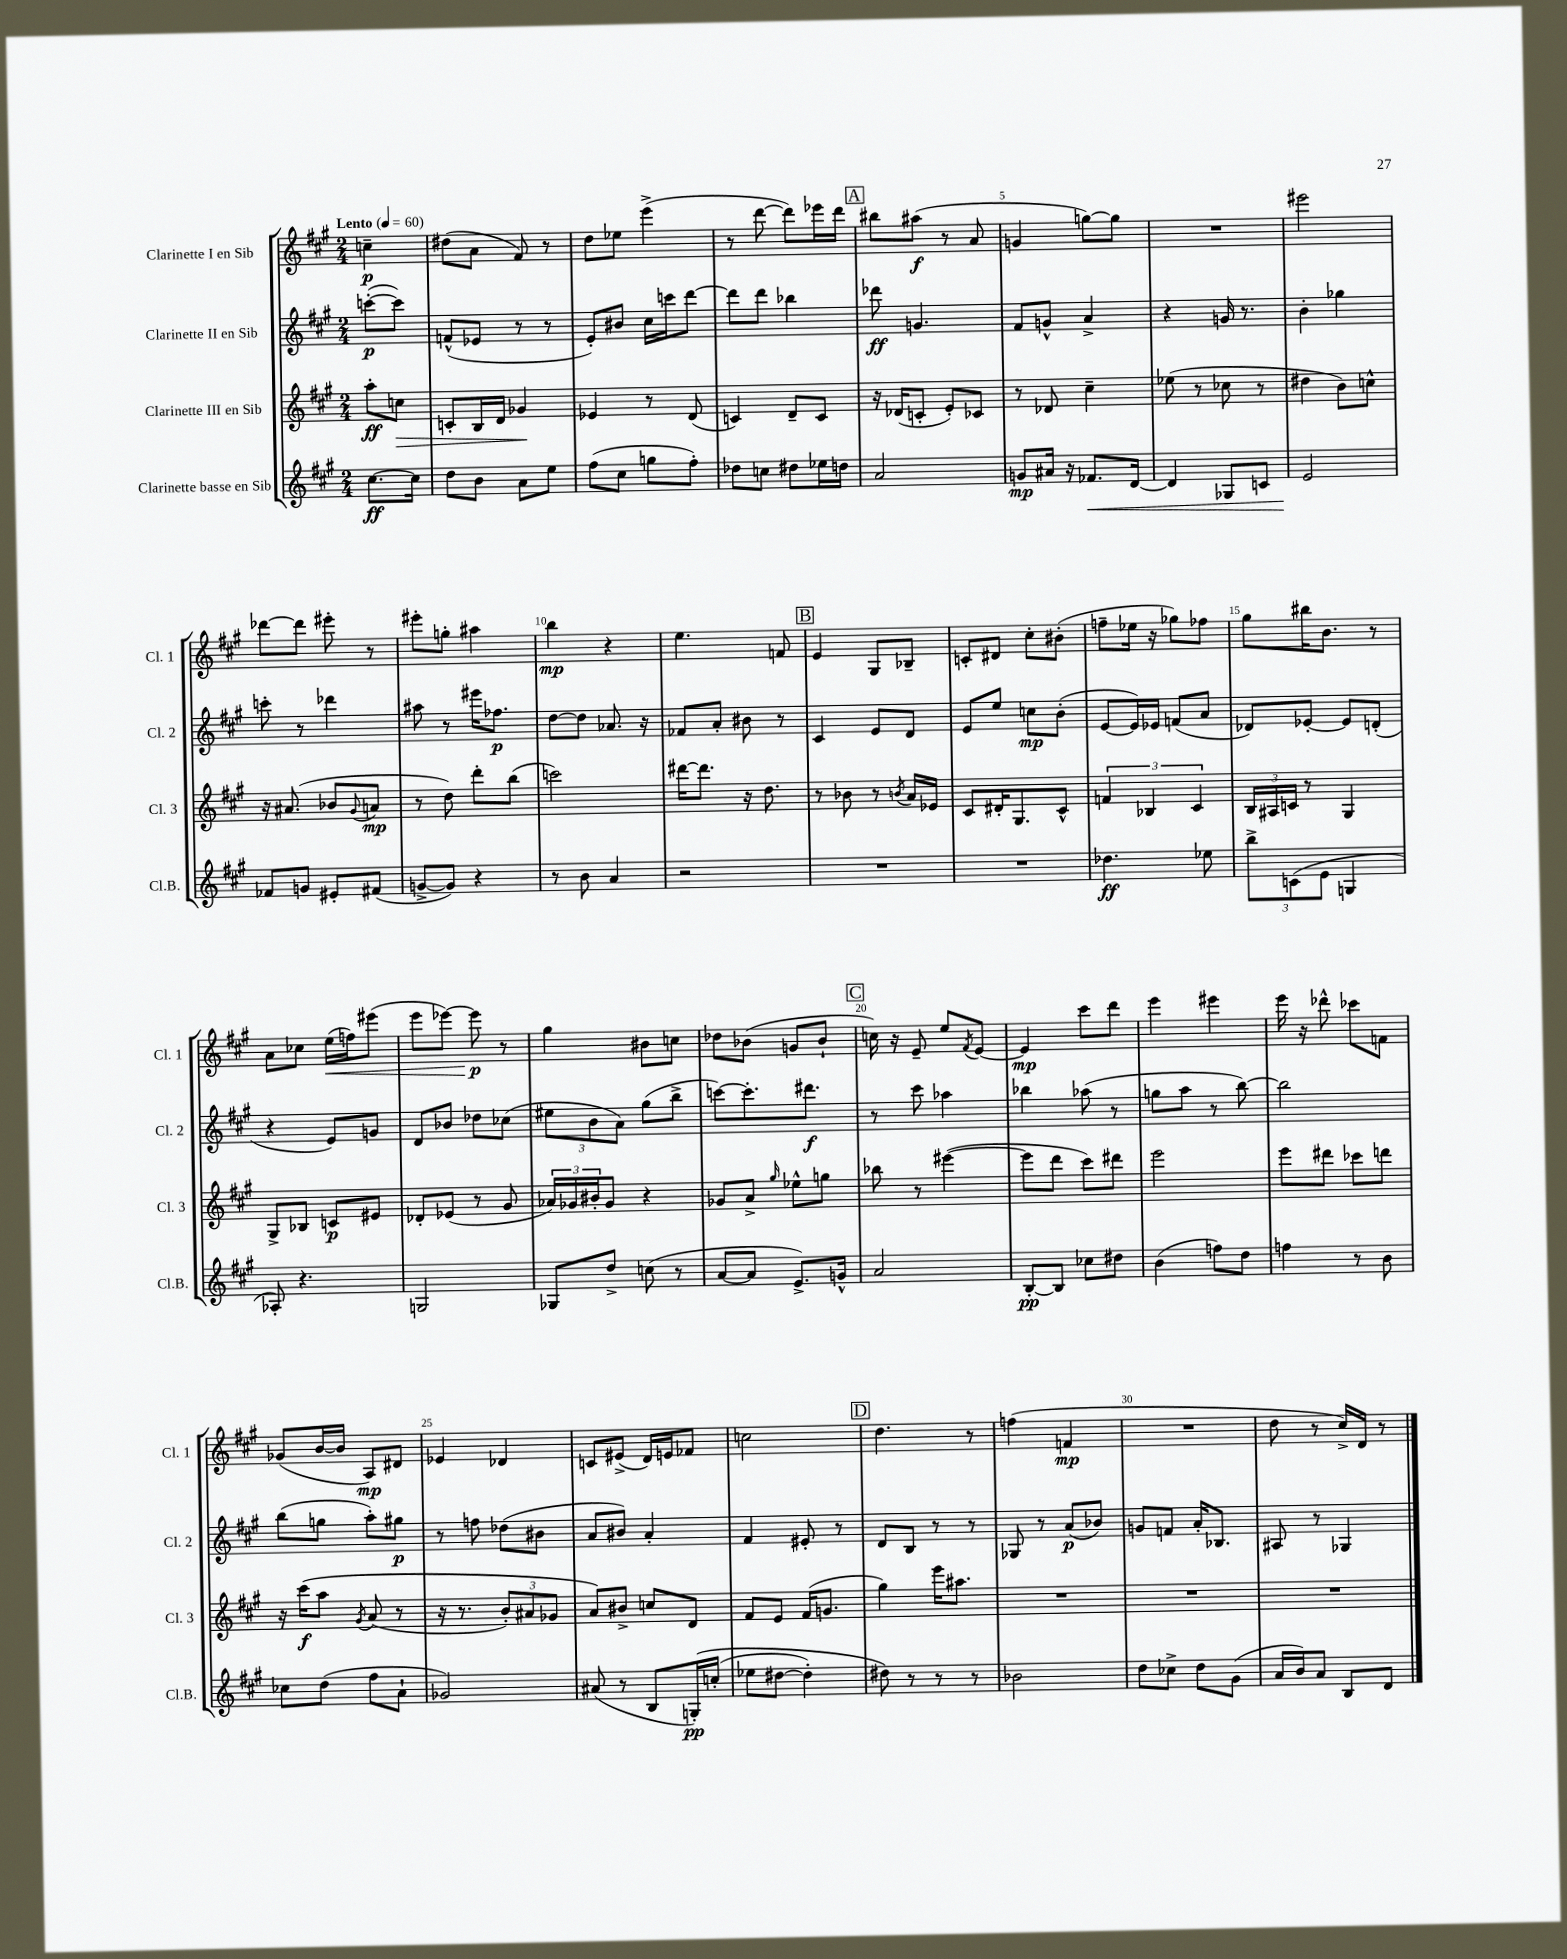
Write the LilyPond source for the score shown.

<<
\new StaffGroup <<
\new Staff = "s0" \with { instrumentName = "Clarinette I en Sib" shortInstrumentName = "Cl. 1" } {
    \clef treble \key a \major \numericTimeSignature \time 2/4 \partial 4 \tempo "Lento" 4 = 60
    c''4--\p |
    dis''8( a'8 fis'8) r8 |
    d''8 ees''8 e'''4->( |
    r8 d'''8~ d'''8) ees'''16 d'''16 |
    \mark \markup { \box "A" } bis''8 ais''8\f( r8 a'8 |
    g'4 g''8~) g''8 |
    R2 |
    eis'''2 |
    des'''8~ des'''8 eis'''8-. r8 |
    eis'''8-. g''8-. ais''4 |
    b''4\mp r4 |
    e''4. f'8 |
    \mark \markup { \box "B" } e'4 gis8 bes8-- |
    c'8-. dis'8 cis''8-. bis'8-.( |
    f''8-- ees''16 r16 ges''8) fes''8 |
    gis''8 bis''16 b'8. r8 |
    a'8 ces''8 e''16\<( f''16) eis'''8( |
    e'''8 ees'''8~) ees'''8\p\! r8 |
    gis''4 bis'8 c''8 |
    des''8 bes'8( g'8 bes'8-! |
    \mark \markup { \box "C" } c''16) r16 e'8-- e''8 \acciaccatura { fis'8 } e'8~ |
    e'4\mp cis'''8 d'''8 |
    e'''4 eis'''4 |
    e'''16 r16 des'''8-^ ces'''8 f'8 |
    ges'8( b'16~ b'16 a8\mp) dis'8 |
    ees'4 des'4 |
    c'8 eis'8->( d'16) e'16 fes'8 |
    c''2 |
    \mark \markup { \box "D" } d''4. r8 |
    f''4( f'4\mp |
    R2 |
    d''8 r8 cis''16->) d'16 r8 \bar "|." |
}
\new Staff = "s1" \with { instrumentName = "Clarinette II en Sib" shortInstrumentName = "Cl. 2" } {
    \clef treble \key a \major \numericTimeSignature \time 2/4 \partial 4
    c'''8~-.\p( c'''8) |
    f'8-^( ees'8 r8 r8 |
    e'8-.) bis'8 cis''16 c'''16 d'''8~ |
    d'''8 d'''8 bes''4 |
    \mark \markup { \box "A" } des'''8\ff g'4. |
    fis'8 g'8-^ a'4-> |
    r4 g'16 r8. |
    b'4-. ges''4 |
    c'''8-. r8 des'''4 |
    ais''8 r8 eis'''16 fes''8.\p |
    d''8~ d''8 aes'8. r16 |
    fes'8 a'8-. bis'8 r8 |
    \mark \markup { \box "B" } cis'4 e'8 d'8 |
    e'8 e''8 c''8\mp b'8-.( |
    e'8~ e'16) ees'16 f'8( a'8 |
    des'8) ees'8~-. ees'8 d'8-.( |
    r4 e'8) g'8 |
    d'8 bes'8 des''8 ces''8( |
    \tuplet 3/2 { eis''8 b'8 a'8) } gis''8( b''8-> |
    c'''8~) c'''8.-. dis'''8.\f |
    \mark \markup { \box "C" } r8 cis'''8 aes''4 |
    bes''4 aes''8( r8 |
    g''8 a''8 r8 b''8~) |
    b''2 |
    b''8( g''8 a''8-.) gis''8\p |
    r8 f''8 des''8( bis'8 |
    a'8 bis'8) a'4-. |
    fis'4 eis'8-. r8 |
    \mark \markup { \box "D" } d'8 b8 r8 r8 |
    ges8 r8 a'8\p( bes'8) |
    g'8 f'8 a'16-. bes8. |
    ais8 r8 ges4 \bar "|." |
}
\new Staff = "s2" \with { instrumentName = "Clarinette III en Sib" shortInstrumentName = "Cl. 3" } {
    \clef treble \key a \major \numericTimeSignature \time 2/4 \partial 4
    a''8-.\ff c''8\> |
    c'8-. b16 d'16 ges'4\! |
    ees'4 r8 d'8( |
    c'4) d'8-- c'8 |
    \mark \markup { \box "A" } r16 des'16( c'8-. e'8-.) ces'8 |
    r8 des'8 cis''4-- |
    ees''8( r8 ces''8 r8 |
    dis''4 b'8) c''8-^ |
    r16 ais'8.( bes'8 \appoggiatura { gis'8 } a'8\mp |
    r8 d''8) d'''8-. b''8( |
    c'''2) |
    dis'''16~ dis'''8. r16 d''8. |
    \mark \markup { \box "B" } r8 bes'8 r8 \acciaccatura { b'8 } a'16 ees'16 |
    cis'8 dis'16-. gis8. cis'8-^ |
    \tuplet 3/2 { f'4 bes4 cis'4 } |
    \tuplet 3/2 { b16 ais16 c'16 } r8 gis4 |
    gis8-> bes8 c'8\p eis'8 |
    des'8-. ees'8( r8 gis'8 |
    \tuplet 3/2 { aes'16) ges'16 bis'16-. } ges'8 r4 |
    ges'8 a'8-> \grace { gis''16 } ees''8-^ g''8 |
    \mark \markup { \box "C" } bes''8 r8 eis'''4~( |
    eis'''8 d'''8 cis'''8) dis'''8 |
    e'''2 |
    e'''8 dis'''8 ces'''8 d'''8 |
    r16 cis'''16\f\( a''8 \acciaccatura { gis'8 } a'8( r8 |
    r16 r8. \tuplet 3/2 { b'8-.) ais'8 ges'8 } |
    a'8\) bis'8-> c''8 d'8 |
    fis'8 e'8 fis'16( g'8. |
    \mark \markup { \box "D" } gis''4) e'''16 ais''8. |
    R2 |
    R2 |
    R2 \bar "|." |
}
\new Staff = "s3" \with { instrumentName = "Clarinette basse en Sib" shortInstrumentName = "Cl.B." } {
    \clef treble \key a \major \numericTimeSignature \time 2/4 \partial 4
    cis''8.~\ff cis''16 |
    d''8 b'8 a'8 e''8 |
    fis''8( cis''8 g''8 fis''8-.) |
    des''8 c''8 dis''8 ees''16 d''16 |
    \mark \markup { \box "A" } a'2 |
    g'8\mp ais'16 r16 fes'8.\< d'16~ |
    d'4 ges8 c'8 |
    e'2\! |
    fes'8 g'8 eis'8-. fis'8( |
    g'8~-> g'8) r4 |
    r8 b'8 a'4 |
    r2 |
    \mark \markup { \box "B" } R2 |
    R2 |
    des''4.\ff ees''8 |
    \tuplet 3/2 { b''8-> c'8( e'8 } g4 |
    aes8-.) r4. |
    g2 |
    ges8 d''8-> c''8( r8 |
    a'8~ a'8 e'8.->) g'16-^ |
    \mark \markup { \box "C" } a'2 |
    b8~-.\pp b8 ces''8 dis''8 |
    b'4( f''8) d''8 |
    f''4 r8 b'8 |
    ces''8 d''8( fis''8 a'8-! |
    ges'2) |
    ais'8( r8 b8 g16-.\pp)\( c''16-.( |
    ees''8 dis''8~ dis''4-.) |
    \mark \markup { \box "D" } dis''8\) r8 r8 r8 |
    bes'2 |
    d''8 ces''8-> d''8 gis'8( |
    a'16 b'16) a'8 b8 d'8 \bar "|." |
}
>>
>>
\layout { \context { \Score \override BarNumber.break-visibility = ##(#f #t #t) barNumberVisibility = #(every-nth-bar-number-visible 5) } }
